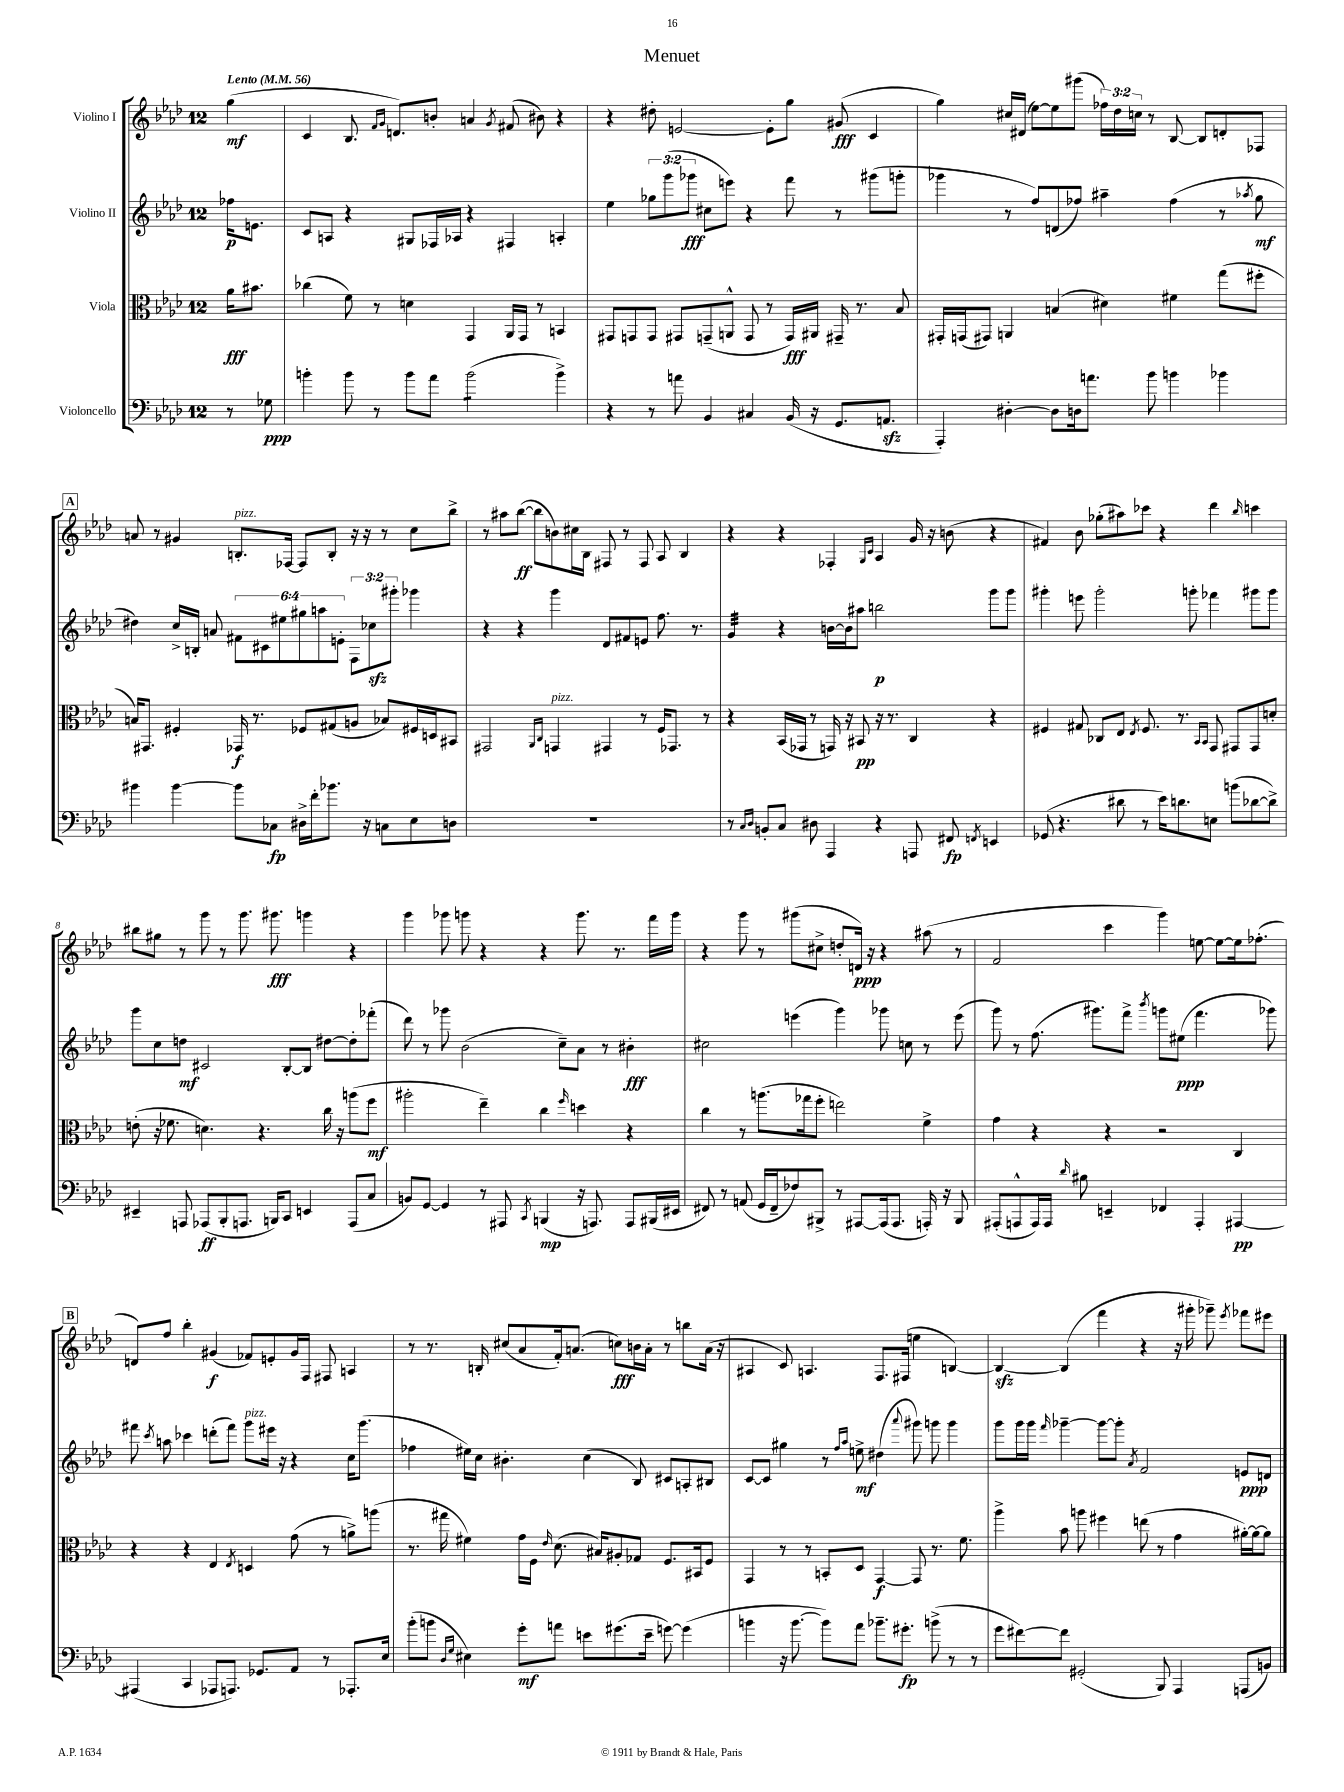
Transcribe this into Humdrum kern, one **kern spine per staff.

**kern	**kern	**kern	**kern
*staff4	*staff3	*staff2	*staff1
*clefF4	*clefC3	*clefG2	*clefG2
*k[b-e-a-d-]	*k[b-e-a-d-]	*k[b-e-a-d-]	*k[b-e-a-d-]
*M12/8	*M12/8	*M12/8	*M12/8
*MM56	*MM56	*MM56	*MM56
8r	16a-\LK	16ff-\LK	(4gg\
.	8.b#\J	8.e\J	.
8G-\	.	.	.
=	=	=	=
4b'\	(4cc-\	8c/L	4c/
.	.	8A/J	.
8b\	8f\)	4r	8.B-/
8r	8r	.	.
.	.	.	16qqf/LL
.	.	.	16qqg/JJ
.	.	.	8.d/L)
8b\L	4d\	8G#/L	.
8a-\J	.	16F-/L	8b'/J
.	.	16A-/JJ	.
(2b\	4GG/	4r	4a/
.	.	.	8qg/
.	16AA-/LL	4F#/	(8f#/
.	16GG/JJ	.	.
.	8r	.	8b#\)
4b^\)	4BB/	4A'/	4r
=	=	=	=
4r	8GG#/L	4ee-\	4r
.	8GG/	.	.
8r	8GG/J	12gg-\L	8dd#'\
.	.	(12ggg\	.
8a\	8GG#/L	.	[2e/
.	.	12ggg-\J	.
4BB-/	(8GG~/	8cc#\L	.
.	8AA^^/J	8eee\J)	.
4C#/	8GG/	4r	.
.	8r	.	8e'\]L
(16BB-/	16GG/LL)	8fff\	8gg\J
16r	16AA#/JJ	.	.
8.GG/L	16GG#~/	8r	(8g#/
.	8.r	.	.
.	.	(8ggg#\L	4c/
8.AA/J	.	.	.
.	8B-/	8ggg'\J	.
=	=	=	=
4AAA-'/)	16GG#'/LL	4ggg-\	4gg\)
.	(16GG/J	.	.
.	8GG#/J)	.	.
[4D#'\	4AA/	8r	16cc#/LL
.	.	.	(16d#/JJ
.	.	8ff/L)	[8ee-\L)
8D#\]L	(4B/	(8d/	8ee-\]
16D\k	.	8ff-/J)	(8ggg#\J
8.a\J	.	.	.
.	4d#\)	4aa#~\	24ff-\LL)
.	.	.	24dd-\
.	.	.	24cc\JJ
8b-\	.	.	8r
4b\	4f#\	(4ff-\	[8B-/
.	.	.	8B-/]L
4b-\	(8gg\L	8r	8d'/
.	.	8qaa-/	.
.	8ff#'\J	8gg\	8F-/J
=	=	=	=
4b#\	16B/LK)	4dd#\)	8a/
.	8.GG#/J	.	.
.	.	.	8r
[4b#\	4F#'/	16cc^/LL	4g#/
.	.	16B'/JJ	.
.	.	8a/	.
8b#\]L	16GG-/	12f#\L	8.B'/L
.	8.r	.	.
.	.	12c#\	.
8C-\J	.	.	.
.	.	12ee#\	.
.	.	.	[16F-/Jk
16D#^\LL	8F-/L	12gg#\	8F-/]L
16f'\J	.	.	.
.	.	12aa\	.
8.b-\J	(8G#/	.	8B'/J
.	.	12e'\J	.
.	8A/J	12F\L	16r
16r	.	.	16r
.	.	12cc-\	.
8C\L	8B-/L)	.	8r
.	.	12ggg#'\J	.
8E-\	16F#/L	4ggg-\	8cc\L
.	16D/J	.	.
8D\J	8BB#/J	.	8bb-^\J
=	=	=	=
1.r	2GG#/	4r	8r
.	.	.	8aa#\L
.	.	4r	([8bb-\J
.	.	.	8bb-\]L
.	16qqAA-/LL	.	.
.	16qqC/JJ	.	.
.	4GG/	4ggg\	8b\)
.	.	.	16cc#\L
.	.	.	16B-\JJ
.	4GG#/	8d-/L	8F#/
.	.	8f#/	8r
.	8r	8e/J	8F#/
.	16F/LK	8.ff\	8A-/
.	8.GG-/J	.	.
.	.	.	4B-/
.	.	8.r	.
.	8r	.	.
=	=	=	=
8r	4r	4g/	4r
16qqC/LL	.	.	.
16qqD-/JJ	.	.	.
8BB'/L	.	.	.
8C/J	(16BB-/LL	4r	4r
.	16GG-/JJ	.	.
8D#\	8r	.	.
4AAA-/	16GG/)	[16b\LL	4F-'/
.	16r	16b\]J	.
.	8BB#/	8aa#\J	.
.	.	.	16qqG/LL
.	.	.	16qqc/JJ
4r	16r	2bb\	4A-/
.	8.r	.	.
8AAA/	4C/	.	16g/
.	.	.	16r
8FF#/	.	.	(8b\
8qFF/	.	.	.
4EE/	4r	8ggg\L	4r
.	.	8ggg\J	.
=	=	=	=
(8GG-/	4F#/	4ggg#'\	4f#/)
4.r	.	.	.
.	8G#/	8eee\	8b-\
.	8C-/L	2ggg#'\	(8gg-'\L
8d#\	8E-/J	.	8aa#\)
.	8qE-/	.	.
8r	8.F#/	.	8ccc-\J
16e-\LK)	.	.	4r
8.d\	8.r	.	.
.	.	8ggg'\	.
.	16qqBB-/LL	.	.
.	16qqBB-/JJ	.	.
8E\J	8GG/	4fff-\	4ddd-\
(8b\L	8GG#/L	.	.
.	.	.	16qqbb-/
[8d-\	8GG#/	8ggg#\L	4ccc\
8d-^\]J)	8d'/J	8ggg#\J	.
=	=	=	=
4EE#~/	(8e'\	8ggg\L	8bb#\L
.	16r	8cc\	8gg#\J
.	8.f-\	.	.
8AAA/	.	8dd\J	8r
(8AAA-/L	4.d\)	2c#/	8ggg\
8BBB-'/	.	.	8r
8.AAA/J	.	.	8.ggg\
.	4.r	.	.
16BBB/LK)	.	.	8.ggg#\
8CC/J	.	[8B-'/L	.
4EE/	.	8B-/]J	4ggg\
.	16cc\	[8dd#\L	.
.	16r	.	.
(8AAA/L	(8aa\L	8dd#'\]	4r
8C/J	8ff\J	(8fff-'\J	.
=	=	=	=
8BB/L)	2aa#'\	8ddd-\)	4ggg\
[8GG/J	.	8r	.
4GG/]	.	8ggg-\	8ggg-\
.	.	(2b-\	8ggg\
8r	4ee-~\)	.	4r
8AAA#/	.	.	.
8qCC/	.	.	.
(4BBB/	4cc\	.	4r
.	.	8cc~\L)	.
.	16qqff/	.	.
16r	4dd\	8a-\J	8.ggg\
8.AAA/)	.	.	.
.	.	8r	.
.	.	.	8.r
8AAA/L	4r	4b#'\	.
(16BBB#/L	.	.	16fff\LL
16EE#/JJ	.	.	16ggg\JJ
=	=	=	=
8FF#/)	4cc\	2cc#\	4r
8r	.	.	.
(8AA/	8r	.	8ggg\
16GG/LL	(8.aa\L	.	8r
16FF#~/J	.	.	.
8F-/)	.	(4eee\	(8ggg#\L
.	16gg-\k	.	.
8BBB#^/J	8ff'\J	.	8cc#^\J
8r	2ee\)	4ggg\)	8dd'/L
[8AAA#/L	.	.	16d/Jk)
.	.	.	16r
(16AAA#/]k	.	8ggg-\	4r
8.AAA#/J	.	.	.
.	.	8cc\	.
16AAA'/)	4f^\	8r	(8aa#\
16r	.	.	.
8BBB#/	.	(8eee\	8r
=	=	=	=
(8AAA#'/L	4g\	8ggg\)	2f/
8AAA^^/	.	8r	.
16AAA/L)	4r	(8.ff\	.
16AAA/JJ	.	.	.
16qqd-/	.	.	.
8B#\	.	.	.
.	.	8.ggg#\L)	.
4EE~/	4r	.	4ccc\
.	.	8fff^\J	.
.	.	8qbbb-/	.
4FF-/	2r	8ggg\L	4ggg\)
.	.	(8ee#\J	.
4AAA'/	.	4.fff\	[8ee\
.	.	.	8ee\_L
[4AAA#/	4C/	.	16ee\]k
.	.	.	(8.ff-'\J
.	.	8ggg-\)	.
=	=	=	=
(4AAA#/]	4r	8fff#\	8d/L)
.	.	8qccc/	.
.	.	8aa\	8ff/J
4CC/	4r	4ccc-\	4bb-'\
8AAA-/L	4E-/	(8ddd'\L	(4g#/
8.AAA/J)	.	8fff#\J)	.
.	8qE-/	.	.
.	4D/	8ggg\L	8f-/L)
8.GG-/L	.	.	.
.	.	16eee#\Jk	8e'/
.	.	16r	.
8AA-/J	(8g\	4r	16g#/L
.	.	.	16F/JJ
8r	8r	.	8F#/
8.AAA-'/L	8a^\L)	16cc\LK	4A/
.	.	(8.ggg\J	.
.	(8aa\J	.	.
16E-/Jk	.	.	.
=	=	=	=
(8b-'\L	8.r	4ff-\	8r
8b\J	.	.	8.r
.	16gg#\	.	.
16qqD-/LL	.	.	.
16qqG/JJ	.	.	.
4E#\)	4f#\)	16ee#\LL)	.
.	.	16cc\JJ	16B'/
.	.	4.b#'\	(8cc#/L
8g'\L	16g\LL	.	8a-/
.	16F\JJ	.	.
.	16qqe-/	.	.
8a\J	(8.d-\	.	16f'/k)
.	.	.	(8.a/J
8e\L	.	(4cc\	.
.	16B#/LK)	.	.
(8.g#\	8A#'/	.	8cc\L)
.	8G-/J	8B-/)	16b\L
16e~\Jk	.	.	16a'\JJ
[8g\)	8.F/L	8c#/L	8r
(4g\]	.	8A'/	8bb\L
.	16BB#/k	.	.
.	8F/J	8B#/J	(16a\Jk
.	.	.	16r
=	=	=	=
4b\	4GG/	[8c/L	4A#/
.	.	8c/]J	.
16r	8r	4gg#\	8c/)
[8.b\	.	.	.
.	8r	.	4.A/
8b\]L)	8BB'/L	8r	.
.	.	16qqff/LL	.
.	.	16qqaa-/JJ	.
8a-\J	8D-/J	8ee^\	.
8.b-~\L	[4GG/	(4dd#\	8.F/L
8.g#'\J	.	.	(16F#/Jk
.	.	8qqaaa-/	.
.	8GG/]	8ggg#\)	4ee\
(8b^\	8.r	8ggg\	.
8r	.	4ggg\	[4B/)
.	8.f\	.	.
8r	.	.	.
=	=	=	=
8g\L	4aa-^\	8ggg\L	4B/_
[8f#\)	.	16ggg\L	.
.	.	16ggg\JJ	.
.	.	16qqfff/	.
8f#\]J	8b-\	[4ggg-~\	(4B/]
(2GG#'/	8aa\	.	.
.	4ff#\	8ggg-\_L	4fff\
.	.	8ggg-'\]J	.
.	.	8qa-/	.
.	(8ee\	2f/	4r
8BBB-/)	8r	.	.
4AAA-/	4g\	.	16r
.	.	.	16ggg#'\
.	.	.	8ggg-~\)
.	.	.	8qeee-/
(8AAA/L	[16a#'\LL)	8e/L	8fff-\L
.	16a#\_J	.	.
8BB/J)	8a#\]J	8d/J	8eee#\J
==	==	==	==
*-	*-	*-	*-
